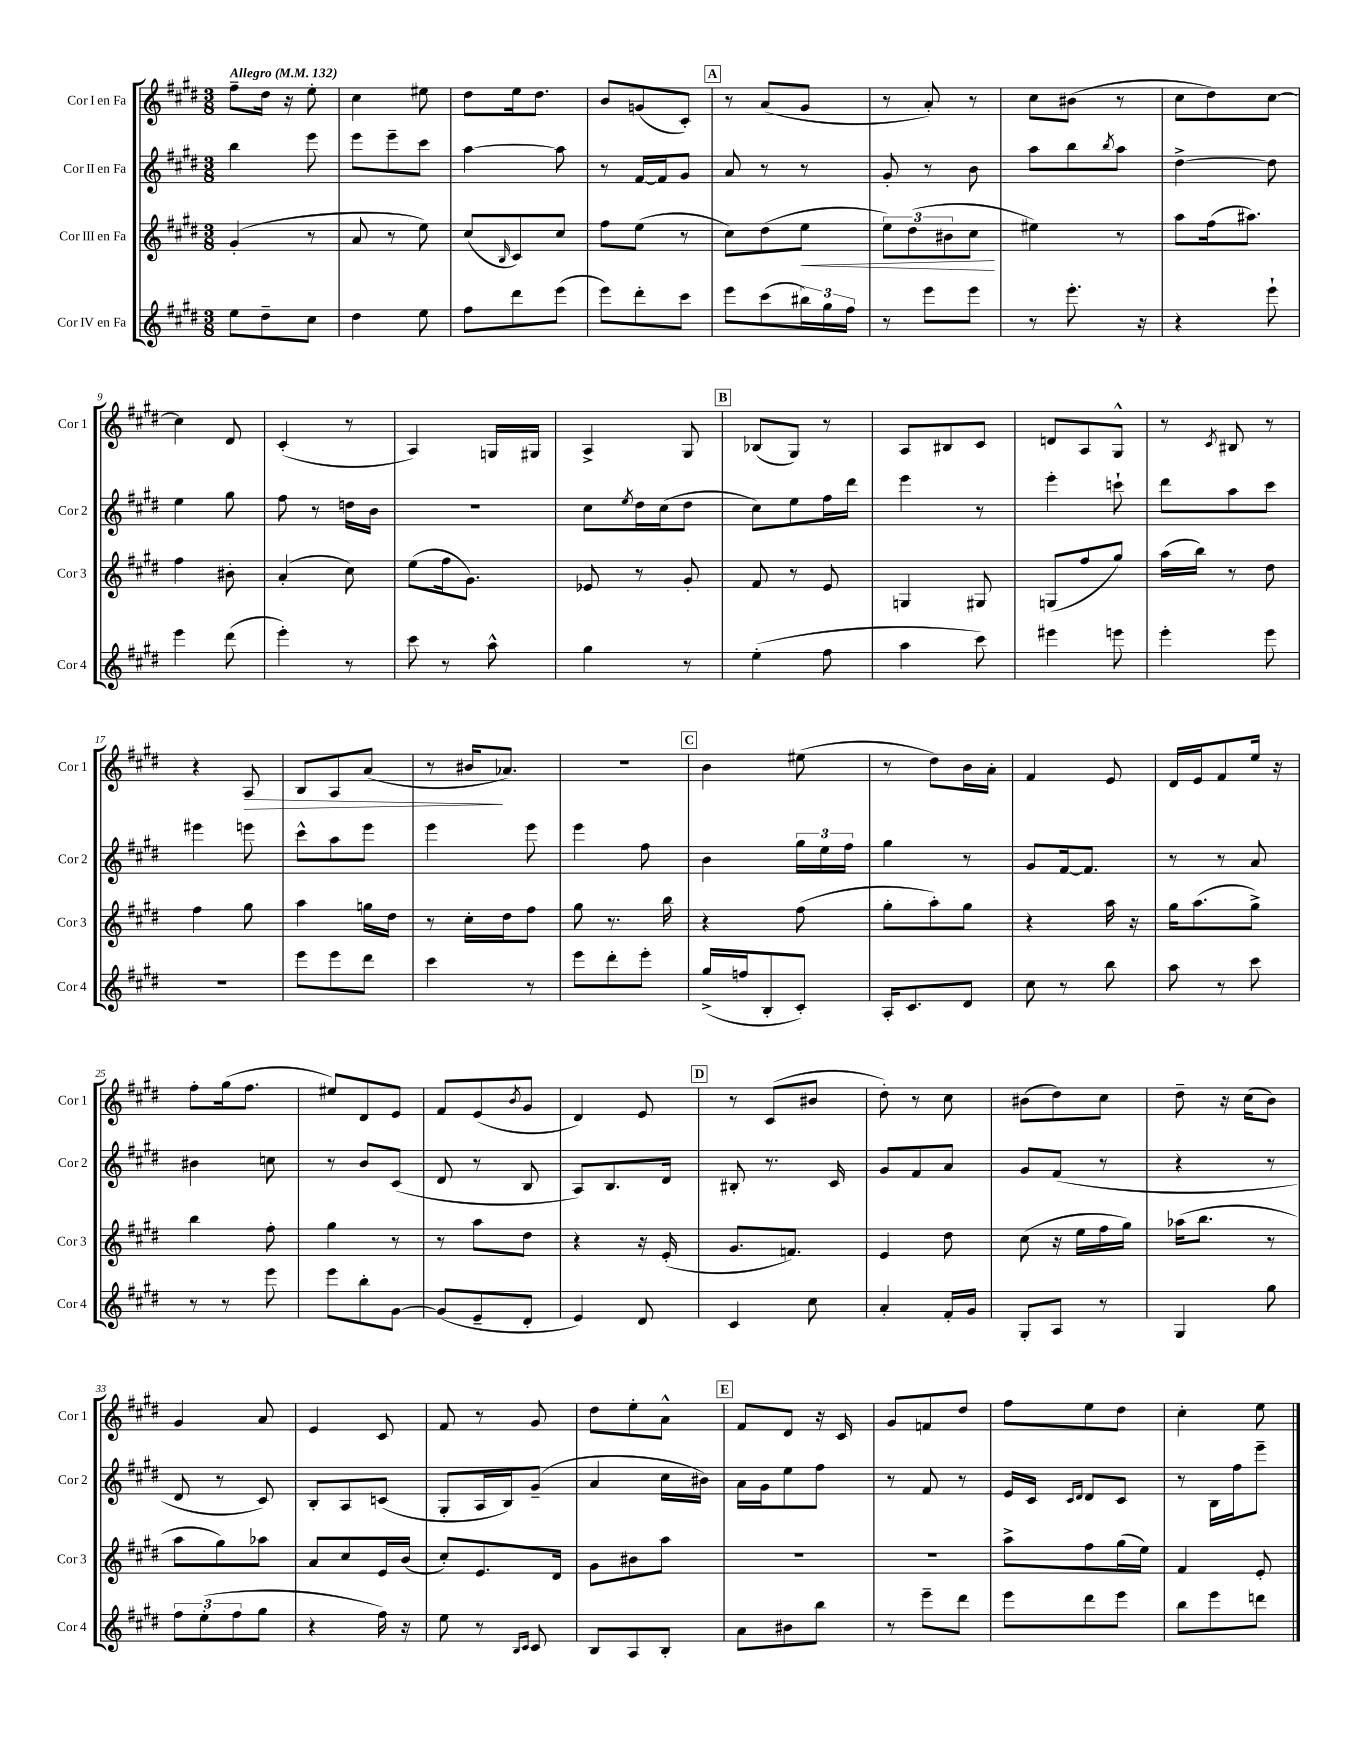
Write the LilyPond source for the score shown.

<<
\new StaffGroup <<
\new Staff = "s0" \with { instrumentName = "Cor I en Fa" shortInstrumentName = "Cor 1" } {
    \clef treble \key e \major \numericTimeSignature \time 3/8 \tempo "Allegro" 4 = 132
    fis''8-- dis''16 r16 e''8-. |
    cis''4 eis''8 |
    dis''8 e''16 dis''8. |
    b'8 g'8( cis'8-.) |
    \mark \markup { \box "A" } r8 a'8( gis'8 |
    r8 a'8-.) r8 |
    cis''8 bis'8( r8 |
    cis''8 dis''8) cis''8~ |
    cis''4 dis'8 |
    cis'4-.( r8 |
    a4) g16 gis16 |
    a4-> gis8 |
    \mark \markup { \box "B" } bes8( gis8) r8 |
    a8 bis8 cis'8 |
    d'8 a8 gis8-^ |
    r8 \acciaccatura { cis'8 } bis8 r8 |
    r4 a8\> |
    b8 a8 a'8( |
    r8 bis'16\! aes'8.) |
    R4. |
    \mark \markup { \box "C" } b'4 eis''8( |
    r8 dis''8) b'16 a'16-. |
    fis'4 e'8 |
    dis'16 e'16 fis'8 e''16 r16 |
    fis''8-. gis''16( fis''8. |
    eis''8) dis'8 e'8 |
    fis'8 e'8( \acciaccatura { b'8 } gis'8 |
    dis'4) e'8 |
    \mark \markup { \box "D" } r8 cis'8( bis'8 |
    dis''8-.) r8 cis''8 |
    bis'8( dis''8) cis''8 |
    dis''8-- r16 cis''16( b'8) |
    gis'4 a'8 |
    e'4 cis'8 |
    fis'8 r8 gis'8 |
    dis''8 e''8-. a'8-^ |
    \mark \markup { \box "E" } fis'8 dis'8 r16 cis'16 |
    gis'8 f'8 dis''8 |
    fis''8 e''8 dis''8 |
    cis''4-. e''8 \bar "|." |
}
\new Staff = "s1" \with { instrumentName = "Cor II en Fa" shortInstrumentName = "Cor 2" } {
    \clef treble \key e \major \numericTimeSignature \time 3/8
    b''4 e'''8 |
    e'''8 e'''8-- cis'''8 |
    a''4~ a''8 |
    r8 fis'16~ fis'16 gis'8 |
    \mark \markup { \box "A" } a'8 r8 r8 |
    gis'8-. r8 b'8 |
    a''8 b''8 \acciaccatura { b''8 } a''8 |
    dis''4~-> dis''8 |
    e''4 gis''8 |
    fis''8 r8 d''16 b'16 |
    R4. |
    cis''8 \acciaccatura { e''8 } dis''16 cis''16( dis''8 |
    \mark \markup { \box "B" } cis''8) e''8 fis''16 dis'''16 |
    e'''4 r8 |
    e'''4-. c'''8-! |
    dis'''8 a''8 cis'''8 |
    eis'''4 e'''8 |
    cis'''8-^ a''8 e'''8 |
    e'''4 e'''8 |
    e'''4 fis''8 |
    \mark \markup { \box "C" } b'4 \tuplet 3/2 { gis''16 e''16 fis''16 } |
    gis''4 r8 |
    gis'8 fis'16~ fis'8. |
    r8 r8 a'8 |
    bis'4 c''8 |
    r8 b'8 cis'8( |
    dis'8 r8 b8 |
    a8) b8. dis'16 |
    \mark \markup { \box "D" } bis8-. r8. cis'16 |
    gis'8 fis'8 a'8 |
    gis'8 fis'8( r8 |
    r4 r8 |
    dis'8 r8 cis'8) |
    b8-. a8 c'8( |
    gis8-. a16 b16) gis'8--( |
    a'4 cis''16 bis'16) |
    \mark \markup { \box "E" } a'16 gis'16 e''8 fis''8 |
    r8 fis'8 r8 |
    e'16 cis'16 \grace { cis'16 dis'16 } dis'8 cis'8 |
    r8 b16 fis''16 e'''8-- \bar "|." |
}
\new Staff = "s2" \with { instrumentName = "Cor III en Fa" shortInstrumentName = "Cor 3" } {
    \clef treble \key e \major \numericTimeSignature \time 3/8
    gis'4-.( r8 |
    a'8 r8 e''8) |
    cis''8( \grace { b16 } cis'8) cis''8 |
    fis''8 e''8( r8 |
    \mark \markup { \box "A" } cis''8) dis''8( e''8\< |
    \tuplet 3/2 { e''8) dis''8( bis'8 } cis''8\! |
    eis''4) r8 |
    a''8 fis''16( ais''8.) |
    fis''4 bis'8-. |
    a'4-.( cis''8) |
    e''8( fis''16 gis'8.) |
    ees'8 r8 gis'8-. |
    \mark \markup { \box "B" } fis'8 r8 e'8 |
    g4 gis8 |
    g8( fis''8 gis''8) |
    a''16( b''16) r8 dis''8 |
    fis''4 gis''8 |
    a''4 g''16 dis''16 |
    r8 cis''16-. dis''16 fis''8 |
    gis''8 r8. b''16 |
    \mark \markup { \box "C" } r4 fis''8( |
    gis''8-. a''8-.) gis''8 |
    r4 a''16 r16 |
    gis''16 a''8.( gis''8->) |
    b''4 fis''8-. |
    gis''4 r8 |
    r8 a''8 dis''8 |
    r4 r16 e'16-.( |
    \mark \markup { \box "D" } gis'8. f'8.) |
    e'4 dis''8 |
    cis''8( r16 e''16 fis''16 gis''16) |
    aes''16( b''8. r8 |
    a''8 gis''8) aes''8 |
    a'8 cis''8 e'16 b'16( |
    cis''8-.) e'8. dis'16 |
    gis'8 bis'8 a''8 |
    \mark \markup { \box "E" } R4. |
    R4. |
    a''8-> fis''8 gis''16( e''16) |
    fis'4 e'8-. \bar "|." |
}
\new Staff = "s3" \with { instrumentName = "Cor IV en Fa" shortInstrumentName = "Cor 4" } {
    \clef treble \key e \major \numericTimeSignature \time 3/8
    e''8 dis''8-- cis''8 |
    dis''4 e''8 |
    fis''8 dis'''8 e'''8( |
    e'''8) dis'''8-. cis'''8 |
    \mark \markup { \box "A" } e'''8 cis'''8( \tuplet 3/2 { bis''16) gis''16 fis''16 } |
    r8 e'''8 e'''8 |
    r8 e'''8.-. r16 |
    r4 e'''8-! |
    e'''4 dis'''8( |
    e'''4-.) r8 |
    cis'''8 r8 a''8-^ |
    gis''4 r8 |
    \mark \markup { \box "B" } e''4-.( fis''8 |
    a''4 cis'''8) |
    eis'''4 e'''8 |
    e'''4-. e'''8 |
    r4. |
    e'''8 e'''8 dis'''8 |
    cis'''4 r8 |
    e'''8 dis'''8-. e'''8-. |
    \mark \markup { \box "C" } gis''16->( f''16 b8-. cis'8-.) |
    a16-. cis'8. dis'8 |
    cis''8 r8 b''8 |
    a''8 r8 cis'''8 |
    r8 r8 e'''8 |
    e'''8 b''8-. gis'8~ |
    gis'8( e'8-- dis'8-. |
    e'4) dis'8 |
    \mark \markup { \box "D" } cis'4 cis''8 |
    a'4-. fis'16-. gis'16 |
    gis8-. a8 r8 |
    gis4 gis''8 |
    \tuplet 3/2 { fis''8 e''8-.( fis''8 } gis''8 |
    r4 fis''16) r16 |
    e''8 r8 \grace { b16 cis'16 } cis'8 |
    b8 a8 b8-. |
    \mark \markup { \box "E" } a'8 bis'8 b''8 |
    r8 e'''8-- dis'''8 |
    e'''8 dis'''8 e'''8 |
    b''8 e'''8 d'''8 \bar "|." |
}
>>
>>
